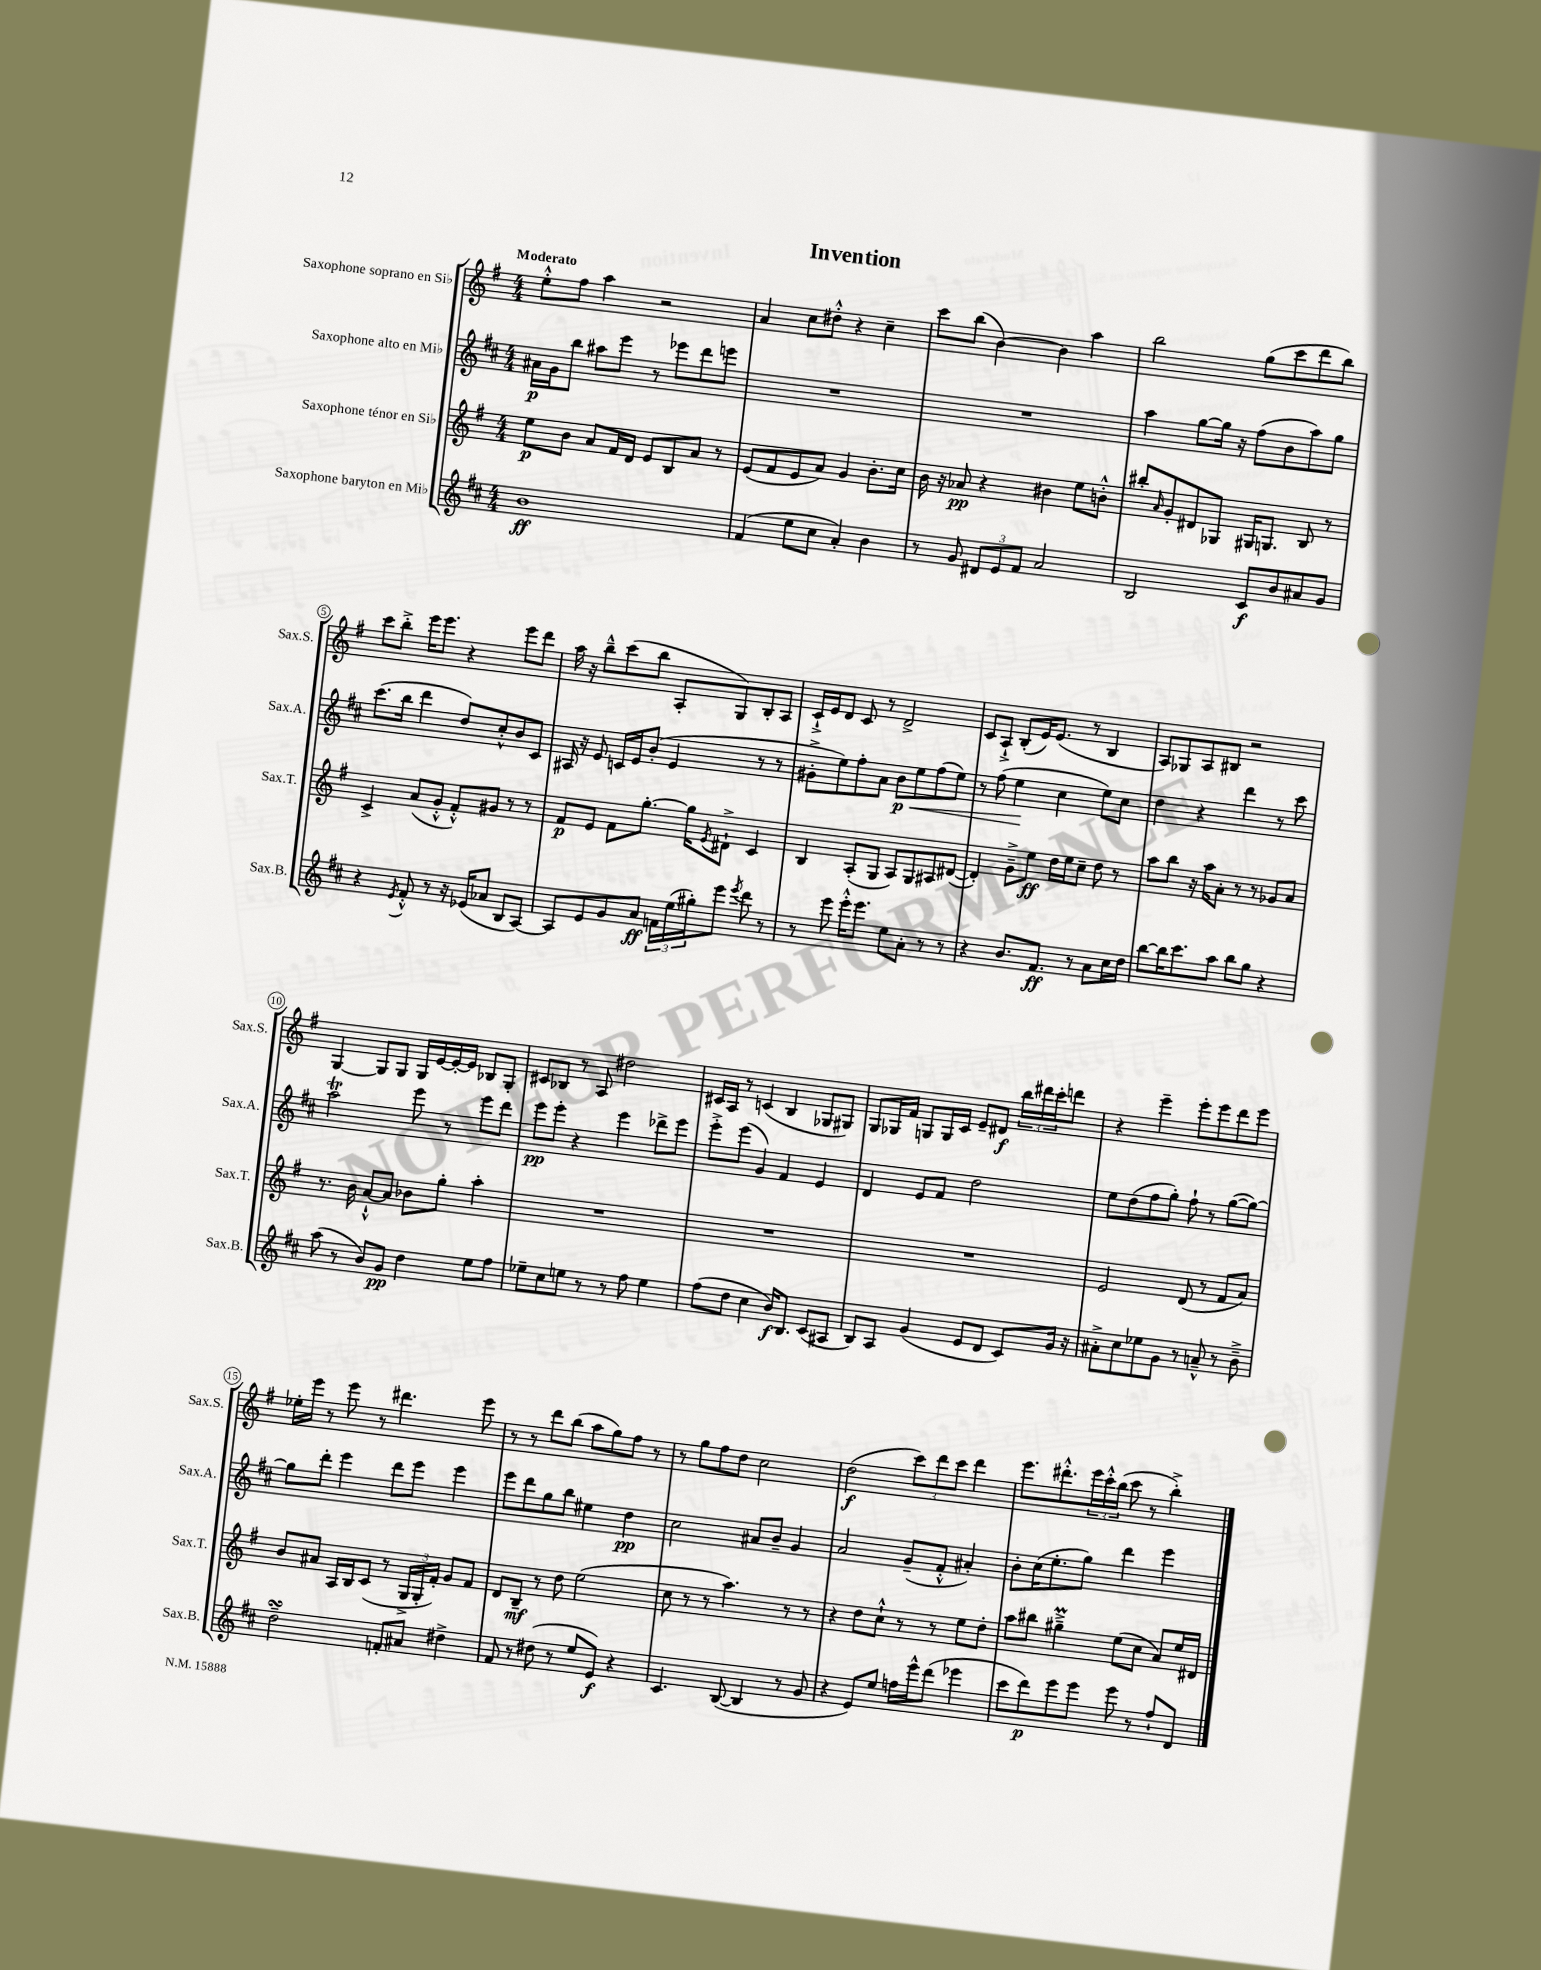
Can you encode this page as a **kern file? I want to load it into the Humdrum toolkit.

**kern	**kern	**kern	**kern
*staff4	*staff3	*staff2	*staff1
*clefG2	*clefG2	*clefG2	*clefG2
*k[f#c#]	*k[f#]	*k[f#c#]	*k[f#]
*M4/4	*M4/4	*M4/4	*M4/4
1b	8ee	16a#	8ee'^^
.	.	16g	.
.	8b	8bb	8ff#
.	8a	8aa#	4aa
.	16f#	8eee	.
.	16d	.	.
.	8e	8r	2r
.	8B	8eee-	.
.	8a	8ddd	.
.	8r	8eee	.
=	=	=	=
(4f#	(8e	1r	4a
.	8f#	.	.
8ee	8e	.	8cc
8cc#	8a)	.	8dd#'^^
4a')	4g	.	4r
4b	8.b'	.	4cc~
.	16cc	.	.
=	=	=	=
8r	16b	1r	8ccc
.	16r	.	.
8g	8a-	.	(8bb
12d#	4r	.	[4b)
12e	.	.	.
12f#	.	.	.
2a	4b#	.	4b]
.	8ee	.	4aa
.	8b'^^	.	.
=	=	=	=
2B	8bb#'	4aa	2bb
.	16qqa	.	.
.	8g'	.	.
.	8d#	[8gg	.
.	8G-	16gg]	.
.	.	16r	.
8c#	16G#	(8ff#	(8gg
.	8.G	.	.
8b	.	8b	8ccc
8a#	8B	8aa)	8ddd
8g	8r	8gg	8bb)
=	=	=	=
4r	4c^	(8.ccc#	8ccc
.	.	.	8bb'^
.	.	16bb	.
8qe	.	.	.
8f#'^^	(8a	4ddd	16eee
.	.	.	8.eee
8r	8g'^^	.	.
16r	8f#'^^)	8dd)	4r
(16e-	.	.	.
8a-	8g#	8cc#'^^	.
8B	8r	8b	8eee
[8A)	8r	8c#	8ddd
=	=	=	=
8A]	8f#	16A#	16aa
.	.	16r	16r
8e	8e	8e	8bb~^^
8g	8f#	16c	(8ccc
.	.	16e	.
8a	[8.gg'	(8b'	8bb
24f	.	4e	8A'
(24ee	.	.	.
.	16gg]	.	.
24gg#')	.	.	.
.	8qe	.	.
8eee	8d#`^	.	8G)
8qeee	.	.	.
8ddd	4c	8r	8B'
8r	.	8r	8A
=	=	=	=
8r	4B	8g#'^	16c`^
.	.	.	16e
8eee	.	8ee)	8d
16eee'^^	(8A'	8ff#'	8c
8.eee	.	.	.
.	8G	8a	8r
8ee	8A)	8b	2d^
8a'	8G	8ee	.
8r	8A#	(8ff#	.
8r	([8d#	8ee)	.
=	=	=	=
4r	4d#'])	8r	8c
.	.	(8ff#	8A`^
8.b	8g~^	4ee	(8B'
.	8ee	.	16e)
8.f#	.	.	(8.e
.	16dd	4cc#	.
.	16ee	.	.
8r	8cc~	.	8r
8a	8dd	8ee)	4B
16cc#	8r	8cc#	.
16dd	.	.	.
=	=	=	=
[8bb	8aa	4dd	8A)
16bb]	8bb	.	8G-
8.ccc#	.	.	.
.	16r	4r	8A
.	16aa	.	.
8aa	8a'	.	8B#
8bb	8r	4ddd	2r
8gg	8r	.	.
4r	8g-	8r	.
.	8a	8ccc#	.
=	=	=	=
(8aa	8.r	2aa	[4G
8r	.	.	.
.	16b	.	.
8b)	[8a`^^	.	8G]
8g	8a]	.	8G
4dd	8b-	8eee	16G
.	.	.	[16e
.	8gg'	8r	16e'_
.	.	.	16e]
8ee	4aa'	8eee	8B-
8ff#	.	8ddd	8G'
=	=	=	=
8ee-~	1r	8eee	8c#
8cc#	.	8eee'	8B-
8ee	.	4r	8r
8r	.	.	8A
8r	.	4eee	2dd#
8ff#	.	.	.
4ee	.	8ddd-^	.
.	.	8eee	.
=	=	=	=
(8ff#	1r	8eee'^	16c#
.	.	.	16A
8dd	.	(8eee	8r
4cc#	.	4g)	(4c
16b)	.	4f#	4B
8.B	.	.	.
(8c#	.	4e	8G-
8A#	.	.	8G#)
=	=	=	=
8B)	1r	4d	8G
8A	.	.	16G-
.	.	.	16f#
(4g	.	8e	8G
.	.	8f#	16G
.	.	.	16c
8e	.	2dd	8e~
8d	.	.	8d#
8c#)	.	.	24bb
.	.	.	24ddd#
.	.	.	24ccc'
16g	.	.	8ddd
16r	.	.	.
=	=	=	=
8a#'^	2e	8ee	4r
8cc#	.	(8dd	.
8ee-	.	8ff#	4eee~
8g	.	8gg')	.
8r	(8d	8ff#`	8eee'
8a~^^	8r	8r	8eee
8r	8f#	([8gg	8ddd
8b~^	8a)	8gg_)	8eee
=	=	=	=
2dd~	8b	8gg]	16ee-'
.	.	.	16eee
.	8a#	8ddd'	8r
.	16A	4eee	8eee
.	16B	.	.
.	(8c	.	8r
8f'	8r	8ddd	4.ddd#
8a#	24G^	8eee	.
.	24G'	.	.
.	24f#')	.	.
4dd#^	8g	4eee	.
.	8f#	.	8eee
=	=	=	=
8f#	8d	8eee	8r
8r	8B~	8ddd	8r
(8dd#	8r	8gg	8ddd
8r	8dd	8bb	(8bb
8ee	(2ee	4ee#	8aa
8e)	.	.	8gg)
4r	.	4dd	8ff#
.	.	.	8r
=	=	=	=
4.c#	8cc	2cc#	8r
.	8r	.	8gg
.	8r	.	8ff#
([8B	4.aa)	.	8dd
4B]	.	8a#	2cc
.	.	8b~	.
8r	8r	4g	.
8g	8r	.	.
=	=	=	=
4r	4r	2a	(2dd
8e)	8dd	.	.
8ee	8cc`^^	.	.
16ff	8r	(8g~	12ccc)
16eee^^	.	.	.
.	.	.	12ddd
(8ddd	8r	8f#'^^	.
.	.	.	12ccc
4eee-	8ee	4a#')	4ddd
.	8dd'	.	.
=	=	=	=
8ccc#	8aa	8b'	8.eee
8ddd)	8bb#	(16cc#	.
.	.	8.ee'	8.ddd#'^^
8eee	4gg#~^	.	.
8eee	.	8gg)	24eee
.	.	.	24ccc'^^
.	.	.	(24bb
8eee	(8ee	4ddd	8ccc
8r	8cc	.	8r
8ff#`	8a)	4eee	4bb'^)
8d	16ee	.	.
.	16d#	.	.
==	==	==	==
*-	*-	*-	*-
